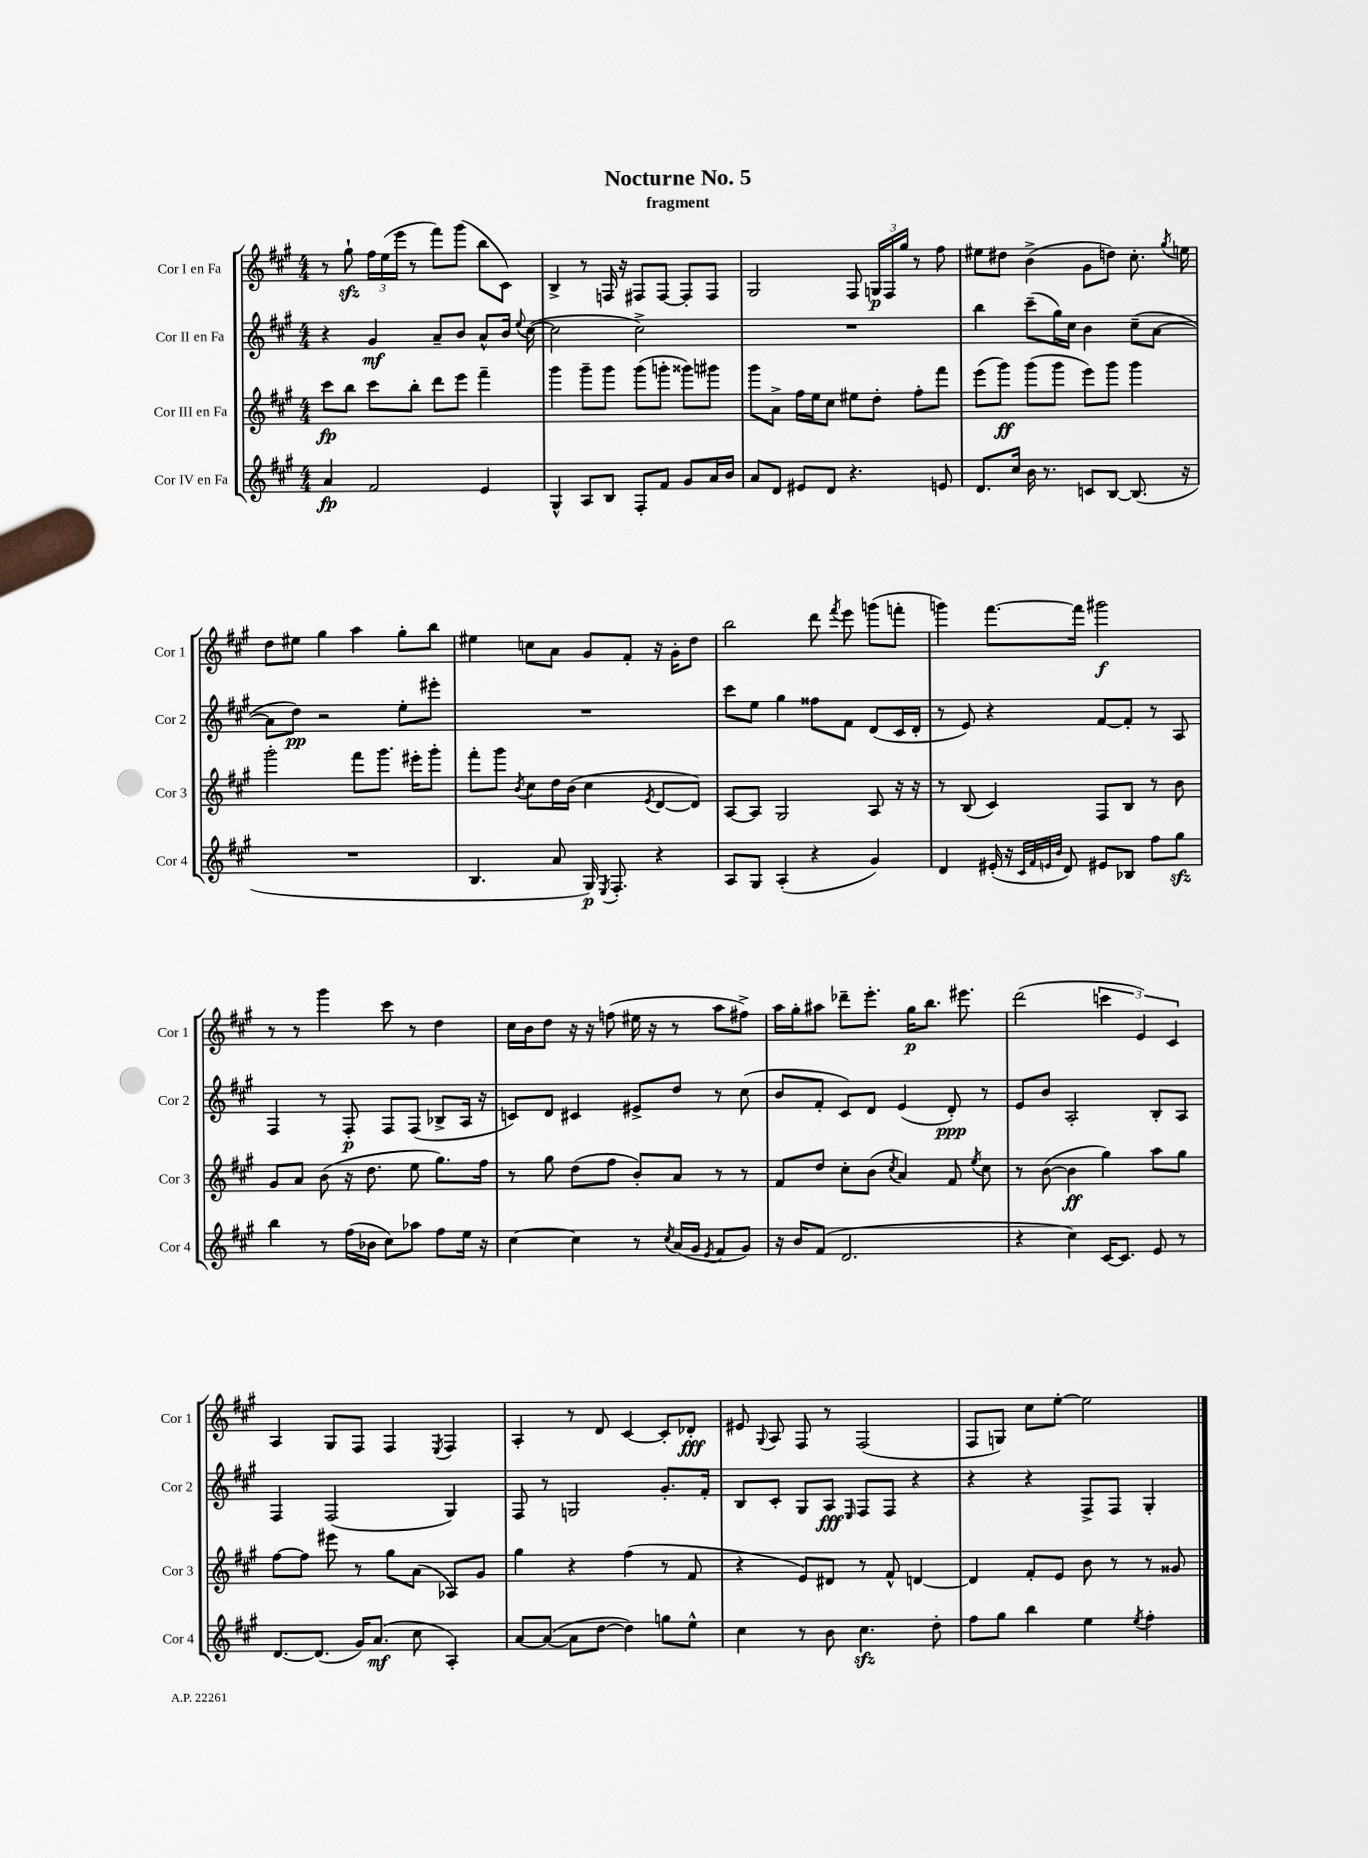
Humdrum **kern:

**kern	**kern	**kern	**kern
*staff4	*staff3	*staff2	*staff1
*clefG2	*clefG2	*clefG2	*clefG2
*k[f#c#g#]	*k[f#c#g#]	*k[f#c#g#]	*k[f#c#g#]
*M4/4	*M4/4	*M4/4	*M4/4
4a	8ccc#	4r	8r
.	8bb	.	8gg#`
2f#	8ccc#	4g#	24ff#
.	.	.	(24ee
.	.	.	24eee
.	8bb'	.	8r
.	8ddd	8a~	8fff#)
.	8eee	8b	(8ggg#
4e	4fff#~	8a^^	8bb
.	.	16b	8c#)
.	.	8qqee	.
.	.	([16cc#	.
=	=	=	=
4G#^^	4ggg#	2cc#]	4B^
8A	8ggg#~	.	8r
8B	8ggg#	.	16F
.	.	.	16r
8F#'	(8ggg#	2cc#^)	8F#
8f#	8ggg'	.	[8F#
8g#	8ggg##)	.	8F#']
16a	8ggg#	.	8F#
16b	.	.	.
=	=	=	=
8a	8ggg#	1r	2G#
8d	8a^	.	.
8e#	16ff#	.	.
.	16ee	.	.
8d	8cc#	.	.
4.r	8ee#	.	8F#
.	8dd'	.	24G
.	.	.	24F#
.	.	.	24gg#
.	8ff#'	.	8r
8e	8fff#	.	8ff#
=	=	=	=
8.d	(8eee	4bb	8ee#
.	8ggg#)	.	8dd#
16cc#	.	.	.
16b	(8ggg#	(8ccc#~	(4b^
8.r	.	.	.
.	8ggg#	16gg#)	.
.	.	16cc#	.
8c	8eee)	4b	8g#
[8B	8ggg#	.	8dd)
(8.B]	4ggg#	(8cc#~	8.cc#'
.	.	[8a	.
.	.	.	8qgg#
16r	.	.	16ee
=	=	=	=
1r	2ggg#'	8a]	8dd
.	.	8dd)	8ee#
.	.	2r	4gg#
.	8fff#	.	4aa
.	8.ggg#	.	.
.	.	8ee'	8gg#'
.	16eee#'	.	.
.	8ggg#'	8eee#'	8bb
=	=	=	=
4.B	8fff#'	1r	4ee#
.	8ggg#	.	.
.	8qb	.	.
.	8cc#	.	8cc
8a	16dd	.	8a
.	(16b	.	.
16G#)	4cc#	.	8g#
8qE	.	.	.
8.F#'	.	.	.
.	.	.	8f#'
.	8qe	.	.
4r	[8d	.	16r
.	.	.	16g#'
.	8d])	.	8dd
=	=	=	=
8A	[8A	8ccc#	2bb
8G#	8A]	8ee	.
(4A'	2G#	4gg#	.
4r	.	8ff##	8ddd
.	.	.	8qfff#
.	.	8f#	8eee
4g#)	8A	(8d	(8ggg
.	16r	16c#	8fff'
.	16r	16d'	.
=	=	=	=
4d	8r	8r	4ggg)
.	(8B	8e)	.
(16e#'	4c#)	4r	[8.fff#
16r	.	.	.
32qqc#	.	.	.
32qqf#	.	.	.
32qqe	.	.	.
32qqb	.	.	.
8d)	.	.	.
.	.	.	16fff#]
8e#	8F#	[8f#	2ggg#
8B-	8B	8f#']	.
8ff#	8r	8r	.
8gg#	8b	8A	.
=	=	=	=
4bb	8g#	4F#	8r
.	8a	.	8r
8r	(8b	8r	4ggg#
(16ff#	16r	8F#'	.
16b-	8.dd	.	.
8cc#)	.	8F#	8ccc#
8aa-	8ee	(8F#	8r
8ff#	8.gg#)	8B-^	4dd
16ee	.	16A	.
16r	16ff#	16r	.
=	=	=	=
[4cc#	8r	8c)	16cc#
.	.	.	16b
.	8gg#	8d	8dd
4cc#]	(8dd	4c#	16r
.	.	.	16r
.	8ff#	.	(8ff
8r	8b')	8e#^	16ee#
.	.	.	16r
8qcc#	.	.	.
(16a	8a	8dd	8r
16g#	.	.	.
8qe	.	.	.
8f#	8r	8r	8aa
8g#)	8r	(8cc#	8ff#^)
=	=	=	=
16r	8f#	8b	16aa
16b	.	.	16gg#'
(8f#	8dd	8f#'	8aa#
2.d	8cc#'	8c#)	8ddd-~
.	(8b	8d	8.eee'
.	8qcc#	.	.
.	4a)	(4e	.
.	.	.	16gg#
.	.	.	8.bb
.	8f#	8d')	.
.	.	.	8.eee#
.	8qee	.	.
.	8cc#	8r	.
=	=	=	=
4r	8r	8e	(2ddd
.	([8b	8b	.
4cc#)	4b]	2A'	.
[16c#	4gg#)	.	6ccc
8.c#]	.	.	.
.	.	.	6e)
8e	8aa	8B'	.
.	.	.	6c#
8r	8gg#	8A	.
=	=	=	=
[8.d	[8ff#	4F#	4A
.	8ff#]	.	.
(8.d]	.	.	.
.	8eee#	(2F#	8G#
16g#)	8r	.	8F#
(8.a	.	.	.
.	8gg#	.	4F#
8cc#	(8a	.	.
.	.	.	8qE
4A')	8A-)	4G#)	4F#
.	8g#	.	.
=	=	=	=
[8a	4gg#	8F#	4A'
(8a_	.	8r	.
8a]	4r	2G	8r
[8dd	.	.	8d
4dd])	(4ff#	.	[4c#
8gg	8r	8.g#'	8c#']
8ee^^	8f#	.	8d-'
.	.	16f#'	.
=	=	=	=
4cc#	4r	8B	8e#
.	.	.	8qqG#
.	.	8c#'	8A
8r	8e)	8G#	8F#
8b	8d#	8A	8r
.	.	16qqE	.
4.cc#	8r	8F#	(2F#
.	8f#^^	8F#	.
.	[4d	4r	.
8dd'	.	.	.
=	=	=	=
8ff#	4d]	4r	8F#
8gg#	.	.	8G)
4bb	8f#'	4r	8cc#
.	8e	.	[8ee'
4ee	8b	8F#^	2ee]
.	8r	8F#	.
8qee	.	.	.
4ff#'	8r	4G#'	.
.	8g##	.	.
==	==	==	==
*-	*-	*-	*-
